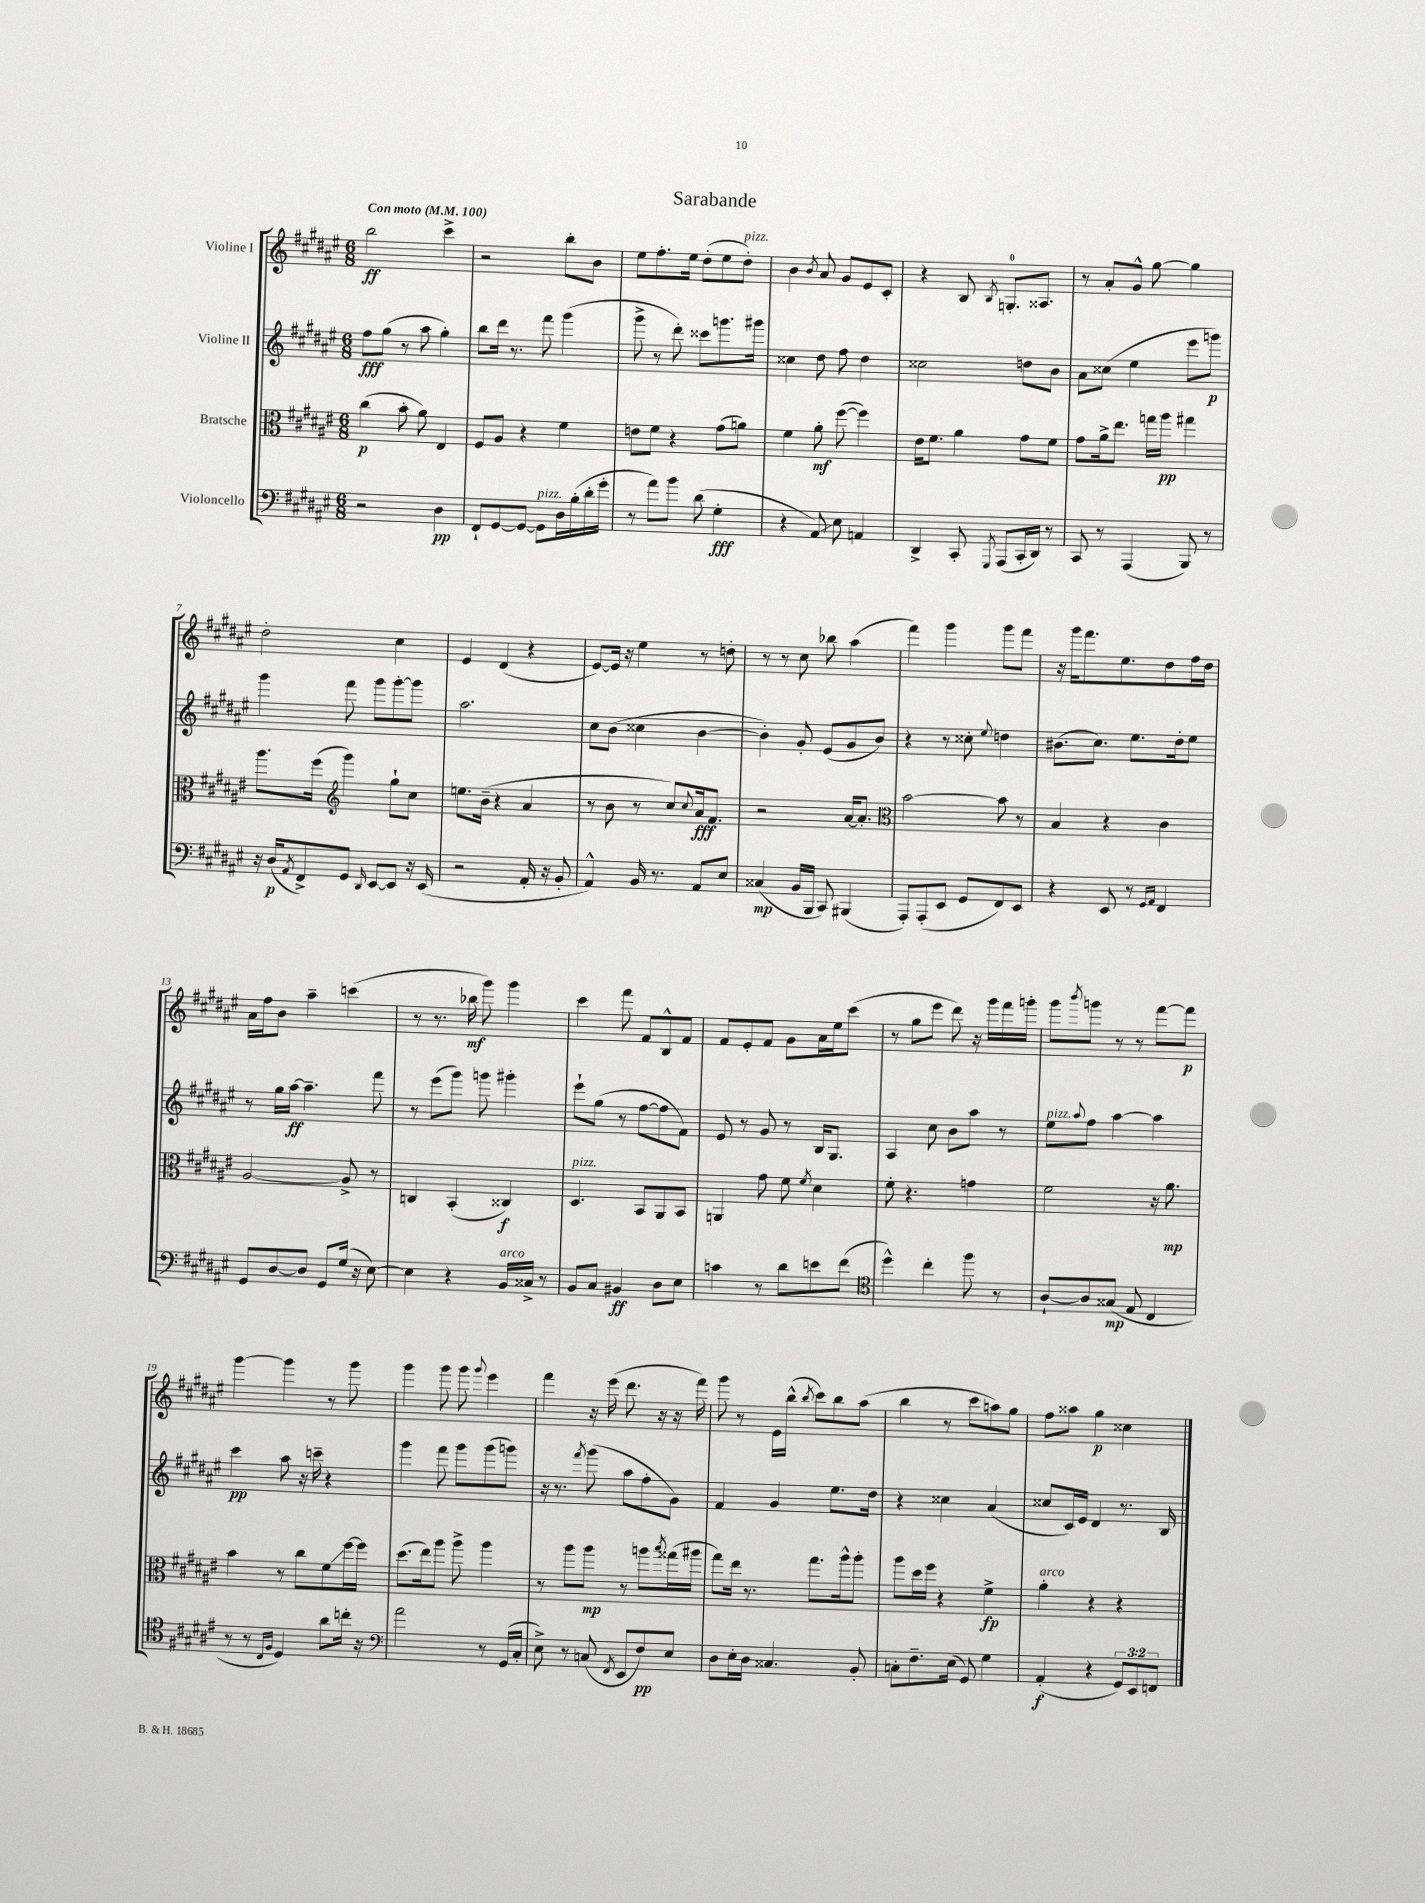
\header { title = "Sarabande" }
<<
\new StaffGroup <<
\new Staff = "s0" \with { instrumentName = "Violine I" } {
    \clef treble \key fis \major \numericTimeSignature \time 6/8 \tempo "Con moto" 4 = 100
    b''2\ff cis'''4-> |
    r2 b''8-. b'8 |
    eis''8 fis''8.-. eis''16 dis''8-.( eis''8 dis''8-.^\markup { \italic "pizz." }) |
    b'4 \acciaccatura { b'8 } ais'8 gis'8 eis'8 cis'8-. |
    r4 b8 \acciaccatura { b8 } g8.-0-. aisis8. |
    r8 ais'8-. gis'8-^ gis''8~ gis''4 |
    dis''2-. cis''4 |
    eis'4 dis'4( r4 |
    eis'8~) eis'16 r16 eis''4 r8 d''8-. |
    r8 r8 cis''8 bes''8 ais''4( |
    fis'''4) gis'''4 gis'''8 fis'''8 |
    r16 gis'''16 fis'''8. eis''8. dis''8 fis''16 dis''16 |
    ais'16 fis''16 b'8 ais''4-- c'''4( |
    r8 r8. bes''16\mf gis'''8) gis'''4 |
    cis'''4 fis'''8 fis'8 b8-^ fis'8 |
    fis'8 eis'8-. fis'8 gis'8 ais'16 eis''16 cis'''8( |
    r8 gis''8 eis'''8 dis'''8) r16 gis'''16 fis'''16 g'''16-. |
    gis'''8 \acciaccatura { b'''8 } g'''8 r8 r8 fis'''8~ fis'''8\p |
    gis'''4~ gis'''4 r8 gis'''8 |
    gis'''4 gis'''8 gis'''8 \appoggiatura { gis'''8 } eis'''4 |
    fis'''4 r16 eis'''16( dis'''8. r16 r16 fis'''16) |
    gis'''8 r8 eis'16 b''16-^( \acciaccatura { b''8 } cis'''8) b''8 ais''8( |
    b''4 r8 cis'''8 a''8) gis''8 |
    fis''8 aisis''8 gis''4\p cisis''4 \bar "|." |
}
\new Staff = "s1" \with { instrumentName = "Violine II" } {
    \clef treble \key fis \major \numericTimeSignature \time 6/8
    fis''8\fff gis''8( r8 ais''8 gis''4-.) |
    b''8 dis'''16 r8. fis'''8 gis'''4( |
    gis'''8-> r8 dis'''8-.) cisis'''8 g'''8. gis'''16 |
    cisis''4 dis''8 fis''8 dis''4 |
    cisis''2 d''8 b'8 |
    ais'8 cisis''8( eis''4 eis'''8 g'''8\p) |
    gis'''4 fis'''8 gis'''8 gis'''8~-. gis'''8 |
    ais''2. |
    cis''8 b'8( cisis''4 b'4~ |
    b'4-.) gis'8-. eis'8( gis'8 b'8) |
    r4 r8 cisis''8-. \appoggiatura { eis''8 } d''4 |
    bis'8.( cis''8.) eis''8. dis''16-. eis''8 |
    r8 gis''16 ais''16~\ff ais''4.-- fis'''8 |
    r8 eis'''8( gis'''8) g'''8 gis'''4-. |
    eis'''8-! gis''8( r8 fis''8~ fis''8 fis'8) |
    eis'8 r8 gis'8 r8 b16 gis8. |
    ais4 cis''8 b'8 ais''8 r8 |
    eis''8^\markup { \italic "pizz." } \appoggiatura { ais''8 } fis''8 ais''4~ ais''4 |
    cis'''4\pp ais''8 r16 c'''16-- r4 |
    gis'''4 fis'''8 gis'''8 gis'''8( g'''8) |
    r16 r8. \acciaccatura { fis'''8 } gis'''8( ais''8 fis''8-. gis'8) |
    fis'4 gis'4 eis''8. dis''16 |
    r4 cisis''4 ais'4( |
    cisis''8 cis'16) eis'16 dis'4 r8. b16 \bar "|." |
}
\new Staff = "s2" \with { instrumentName = "Bratsche" } {
    \clef alto \key fis \major \numericTimeSignature \time 6/8
    cis''4\p( b'8-. ais'8) eis4 |
    fis8 ais8 r4 fis'4 |
    e'8 fis'8 r4 gis'8( a'8) |
    fis'4 ais'8-.\mf fis''8~( fis''4) |
    eis'16 fis'8. ais'4 gis'8 fis'8 |
    gis'8 ais'16-> eis''8. g''16 ais''16\pp gis''4 |
    ais''8. fis''16( \clef treble gis'''4) gis''8-! cis''8 |
    e''8. b'16--( r4 ais'4 |
    r8 b'8 r8 cis''8) \appoggiatura { cis''8 } ais'16\fff fis'8. |
    r2 ais'16~ ais'8.-. |
    \clef alto b'2~ b'8 r8 |
    b4 r4 cis'4 |
    ais2~ ais8-> r8 |
    c4 b,4-.( cisis4\f) |
    dis4.^\markup { \italic "pizz." } b,8 ais,8 b,8 |
    a,4 gis'8 fis'8 \acciaccatura { fis'8 } dis'4 |
    fis'8-. r4. g'4 |
    fis'2 r16 ais'8.\mp |
    b'4 r8 cis''8 fis'8\glissando fis''16~ fis''16 |
    dis''8.( eis''16) ais''8 ais''8-> ais''4 |
    r8 ais''8 ais''8\mp r8 a''8 \acciaccatura { b''8 } gisis''16( ais''16 |
    gis''8) eis''16 r8. gis''8. ais''16-^ ais''8-. |
    ais''8 dis''16 fis''16 r4 fis'4->\fp |
    ais'4-.^\markup { \italic "arco" } r4 r4 \bar "|." |
}
\new Staff = "s3" \with { instrumentName = "Violoncello" } {
    \clef bass \key fis \major \numericTimeSignature \time 6/8 \override Staff.TupletNumber.text = #tuplet-number::calc-fraction-text
    r2 dis4\pp |
    fis,8-! gis,8~ gis,8~ gis,8^\markup { \italic "pizz." } dis16 b16-.( dis'16-. gis'16-. |
    r8 ais'8) b'8 dis'8( gis4-.\fff |
    r4 ais,8\glissando) eis8 a,4 |
    dis,4-> cis,8-. \acciaccatura { gis,,8 } ais,,8( cis,16-. dis,16) r8 |
    cis,8 r8 ais,,4( b,,8) r8 |
    r16 dis16\p( \acciaccatura { ais,8 } fis,8->) gis,8 \grace { dis,16 } eis,8~ eis,8 r16 eis,16( |
    r2 ais,16-. r16 b,8-. |
    ais,4-^) b,16 r8. ais,8 eis8 |
    cisis4\mp( b,16 b,,16 cis,8) bis,,4( |
    ais,,8-.) ais,,8-.( eis,8 gis,8 fis,8) eis,8 |
    r4 eis,8 r8 \grace { gis,16 ais,16 } fis,4 |
    gis,8 dis8~ dis8 gis,8 gis16( r16 eis8~) |
    eis4 r4 b,16^\markup { \italic "arco" } cisis16-> r8 |
    b,8 cis8 bis,4\ff dis8 eis8 |
    c'4 r8 dis'8 e'8 fis'8( |
    \clef tenor dis''4-^) cis''4-. fis''8 r8 |
    ais8~-! ais8 gisis8\mp( eis8 cis4 |
    r8 r8 \grace { cis16 fis16 } dis4) ais'8 c''16-. r16 |
    \clef bass ais'2 r8 gis,16( cis16-. |
    eis8->) r8 c8( \acciaccatura { fis,8 } eis,8 fis8\pp) eis8 |
    dis8 eis16-. dis16 cisis4. b,8-. |
    c8-. fis8.-- eis16( gis,8) gis4 |
    ais,4-.\f( r4 \tuplet 3/2 { gis,8) eis,8 f,8 } \bar "|." |
}
>>
>>
